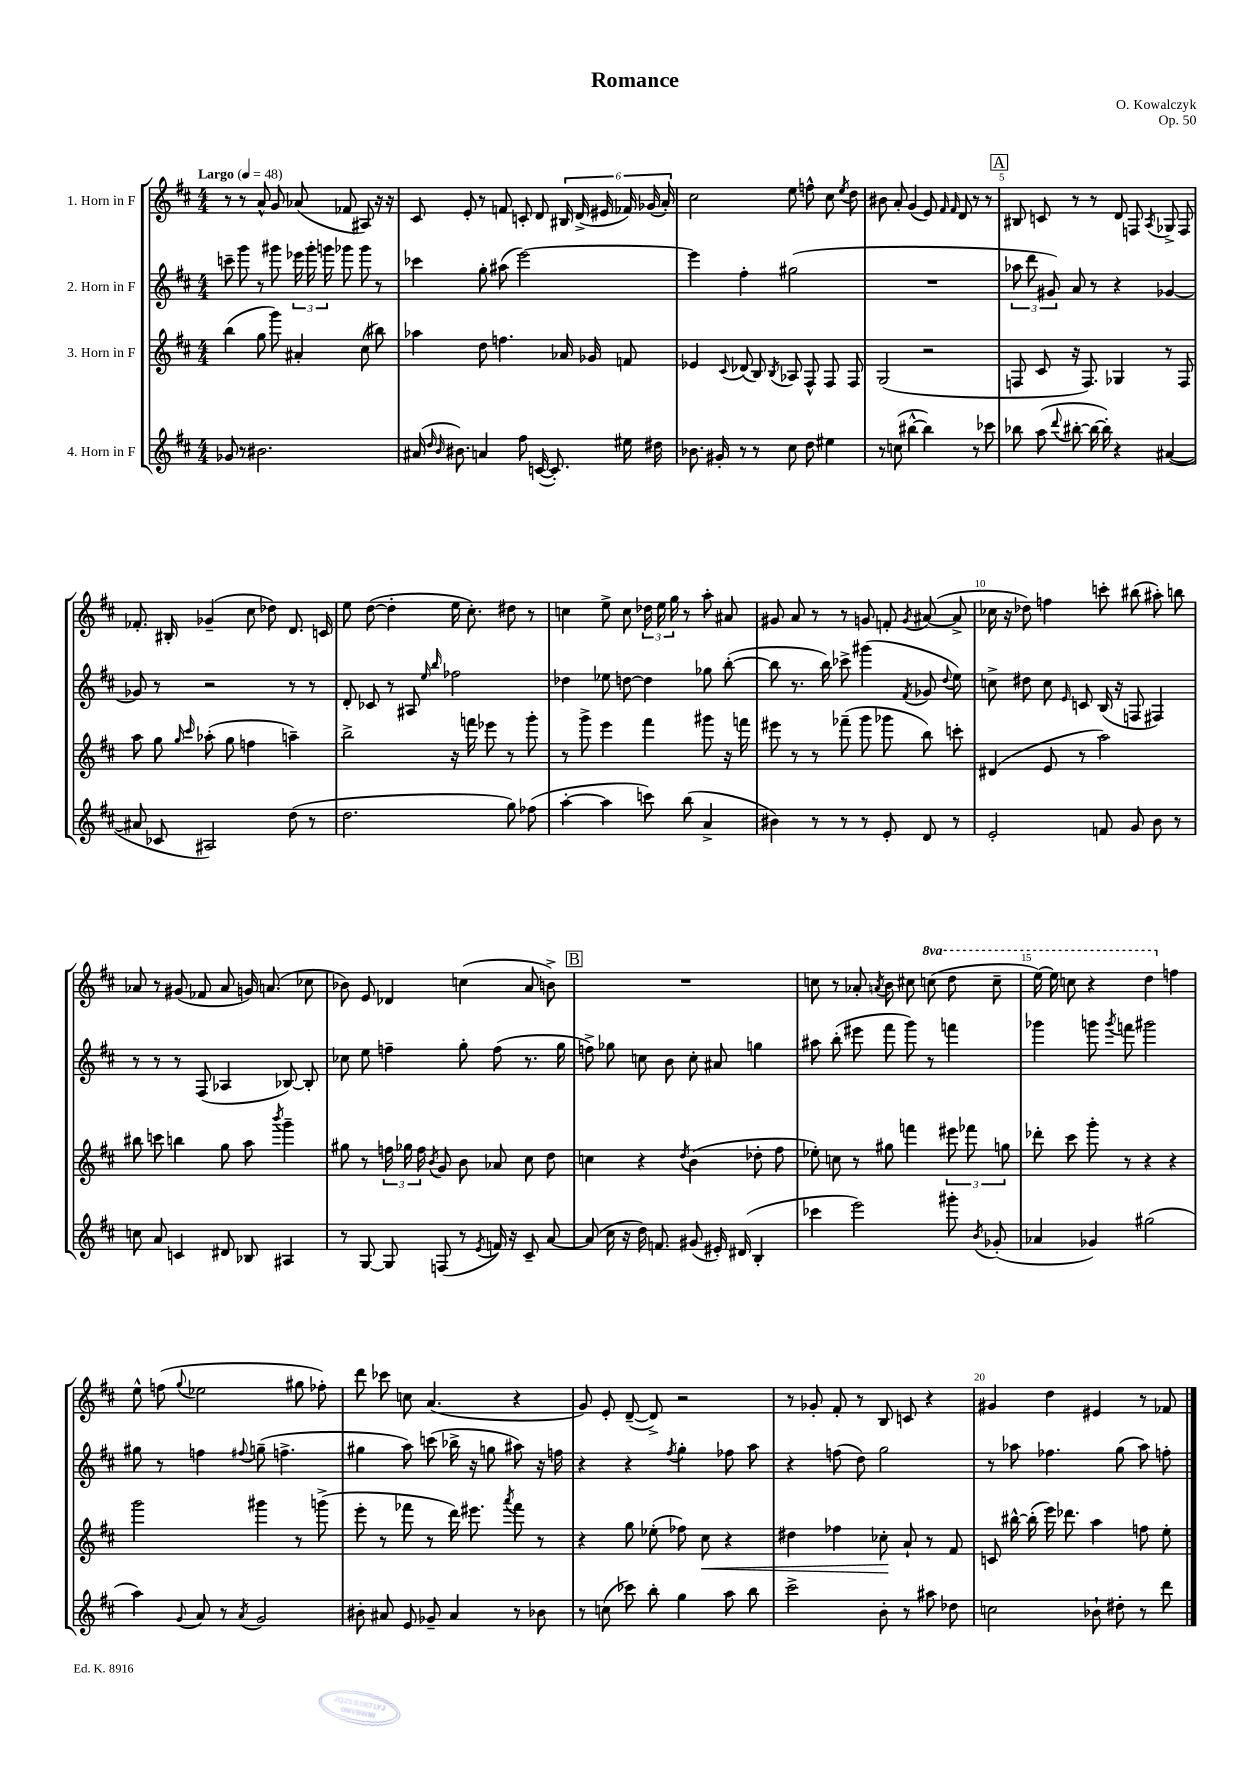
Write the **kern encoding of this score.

**kern	**kern	**dynam	**kern	**kern
*part4	*part3	*part3	*part2	*part1
*staff4	*staff3	*staff3	*staff2	*staff1
*I"4. Horn in F	*I"3. Horn in F	*	*I"2. Horn in F	*I"1. Horn in F
*clefG2	*clefG2	*	*clefG2	*clefG2
*k[f#c#]	*k[f#c#]	*	*k[f#c#]	*k[f#c#]
*M4/4	*M4/4	*	*M4/4	*M4/4
*MM48	*MM48	*	*MM48	*MM48
=1	=1	=1	=1	=1
!	!	!	!	!LO:TX:a:B:t=Largo
8g-X/	(4bb\	.	8cccn~\	8r
8r	.	.	8ggg\	8r
2.b#X\	8gg\	.	8r	8a^^/
.	8ggg\)	.	8ggg#X\	8g/
.	4a#X'/	.	24eee-X\	(8a-X/
.	.	.	24ggg#'\	.
.	.	.	24gggn\	.
.	.	.	8ggg-X\	8f-X/
.	(8cc#\	.	8ggg-\	8A#X/)
.	8bb#X\)	.	8r	16r
.	.	.	.	16r
=2	=2	=2	=2	=2
(16a#X/	4aa-X\	.	4ccc-X\	8c#/
16qqdd/	.	.	.	.
16qqb/	.	.	.	.
8.b#X\)	.	.	.	.
.	.	.	.	8e'/
4an/	8dd\	.	8gg'\	8r
.	4.ffn\	.	(8aa#X\	8fn/
8ff#\	.	.	[2eee\)	8cn'/
([16cn/	.	.	.	8d/
8.c'/])	.	.	.	.
.	16a-X/	.	.	24B#X/
.	.	.	.	(24d^/
.	16g-X/	.	.	.
.	.	.	.	24e#X/
16ee#X\	8fn/	.	.	24f-X/)
.	.	.	.	(24g-X/
16dd#X\	.	.	.	.
.	.	.	.	24a'/)
=3	=3	=3	=3	=3
8.b-X\	4e-X/	.	4eee\]	2cc#\
16g#X'/	.	.	.	.
.	8qqc#/	.	.	.
8r	(8d-X/	.	4ff#'\	.
8r	8B/)	.	.	.
.	8qB/	.	.	.
8cc#\	8A-X/	.	(2gg#X\	8ee\
8dd\	8F#^^/	.	.	8ffn^^\
4ee#X\	8F#/	.	.	8cc#\
.	.	.	.	8qee/
.	8F#/	.	.	8dd\
=4	=4	=4	=4	=4
8r	(2G/	.	1r	8b#X\
(8ccn\	.	.	.	8a'/
[4bb#X^^\	.	.	.	(4g/
4bb#\])	2r	.	.	8e/)
.	.	.	.	16qqf#/
.	.	.	.	16qqf#/
.	.	.	.	8d/
8r	.	.	.	8r
8ccc-X\	.	.	.	8r
!!LO:REH:place=s1:t=A
=5	=5	=5	=5	=5
8bb-X\	8Fn/	.	12aa-X\	8B#X/
.	.	.	12ddd\	.
(8aa\	8c#/	.	.	8cn/
.	.	.	12g#X/)	.
8qqddd/	.	.	.	.
[8bb#X'\	16r	.	8a/	8r
.	8.F/)	.	.	.
16bb#\_	.	.	8r	8r
16bb#'\])	.	.	.	.
4r	4G-X/	.	4r	8d/
.	.	.	.	8Fn/
.	.	.	.	8qA/
([4a#X/	8r	.	[4g-X/	8G-X^/
.	8F/	.	.	8F/
!!LO:LB:g=z
=6	=6	=6	=6	=6
8a#X/]	8aa\	.	8g-X/]	8.f-X'/
8c-X/	8gg\	.	8r	.
.	.	.	.	16B#X'/
.	16qqgg/	.	.	.
.	16qqccc#/	.	.	.
2A#X/)	(8aa-X'\	.	2r	(4g-X~/
.	8gg\	.	.	.
.	4ffn\	.	.	8cc#\
.	.	.	.	8dd-X\)
(8dd\	4aan~\)	.	8r	8.d/
8r	.	.	8r	.
.	.	.	.	16cn/
=7	=7	=7	=7	=7
2.dd\	2bb^\	.	8d'/	8ee\
.	.	.	8c-X/	([8dd\
.	.	.	8r	4dd'\]
.	.	.	8A#X/	.
.	.	.	16qqee/	.
.	.	.	16qqbb/	.
.	16r	.	2ff-X\	16ee\
.	16fffn\	.	.	8.cc#'\)
.	8eee-X\	.	.	.
8gg\)	8r	.	.	8dd#X\
(8ff-X\	8ggg'\	.	.	8r
=8	=8	=8	=8	=8
[4aa'\	8r	.	4dd-X\	4ccn\
.	8ggg^\	.	.	.
4aa\]	4eee\	.	8ee-X\	8ee^\
.	.	.	[8ddn\	8cc\
8cccn\)	4fff#\	.	4dd\]	24dd-X\
.	.	.	.	24ee\
.	.	.	.	24gg\
(8bb\	.	.	.	8r
4a^/	8ggg#X\	.	8gg-X\	8aa'\
.	16r	.	([8bb'\	8a#X/
.	16fffn\	.	.	.
=9	=9	=9	=9	=9
4b#X\)	8eee#X\	.	8bb\]	8g#X/
.	8r	.	8.r	8a/
8r	8r	.	.	8r
.	.	.	16bb\)	.
8r	(8fff-X~\	.	8ccc-X^\	8r
8r	8ggg\	.	(4ggg#X\	8gn/
8e'/	8ggg-X\	.	.	8fn'/
.	.	.	8qf#/	8qg/
8d/	8bb\)	.	8g-X/	([8a#X/
.	.	.	8qqdd/	.
8r	8cccn'\	.	8ee\)	8a#^/]
=10	=10	=10	=10	=10
2e'/	(4d#X/	.	8ccn^\	16cc-X\
.	.	.	.	16r
.	.	.	8dd#X\	8dd-X\)
.	8e/	.	8cc\	4ffn\
.	.	.	16qqe/	.
.	8r	.	8cn/	.
8fn/	2aa\)	.	(16B/	8cccn'\
.	.	.	16r	.
8g/	.	.	8Fn/	(8bb#X\
8b\	.	.	4F#X/)	8aa#X'\)
8r	.	.	.	8bbn\
!!LO:LB:g=z
=11	=11	=11	=11	=11
8ccn\	8bb#X\	.	8r	8a-X/
8a/	8cccn\	.	8r	8r
4cn/	4bbn\	.	8r	(8g#X/
.	.	.	(8F#/	8f-X/
8d#X/	8gg\	.	4A-X/	8a-/
8B-X/	8aa\	.	.	16gn/)
.	.	.	.	(8.an/
.	8qbbb/	.	.	.
4A#X/	4ggg~\	.	[8B-X/)	.
.	.	.	8B-'/]	8cc-X\
=12	=12	=12	=12	=12
8r	8gg#X\	.	8cc-X\	8b-X\)
[8G/	8r	.	8ee\	8e/
8G/]	24ffn\	.	4ffn~\	4d-X/
.	24gg-X\	.	.	.
.	24ff\	.	.	.
.	8qb/	.	.	.
(8Fn/	8g/	.	.	.
8r	8b\	.	8gg'\	(4ccn\
8qe/	.	.	.	.
16fn/)	8a-X/	.	(8ff\	.
16r	.	.	.	.
8c#~/	8cc#\	.	8.r	8a/
[8a/	8dd\	.	.	8bn^\)
.	.	.	16gg\	.
!!LO:REH:place=s1:t=B
=13	=13	=13	=13	=13
(8a/]	4ccn\	.	8ffn^\)	1r
16cc#\	.	.	8gg-X\	.
16r	.	.	.	.
16dd\)	4r	.	8ccn\	.
8.fn/	.	.	.	.
.	.	.	8b\	.
.	8qdd/	.	.	.
(8g#X/	(4b\	.	8cc'\	.
16e#X'/)	.	.	8a#X/	.
(16d#X/	.	.	.	.
4B'/	8dd-X'\	.	4ggn\	.
.	8ff#\	.	.	.
=14	=14	=14	=14	=14
4ccc-X\	8ee-X'\)	.	8aa#X\	8ccn\
.	8ccn\	.	(8bb'\	8r
2eee\)	8r	.	8eee#X\	8a-X'/
.	.	.	.	8qan/
.	8gg#X\	.	8fff#\	8b\
.	4fffn\	.	8ggg\)	8cc#X\
*	*	*	*	*8va
.	.	.	8r	(8cccn\
8ggg#X'\	12eee#X\	.	4fffn\	8ddd\
.	12fff-X\	.	.	.
8qb/	.	.	.	.
(8g-X'/	.	.	.	8ccc~\
.	12ggn\	.	.	.
=15	=15	=15	=15	=15
4a-X/	8ddd-X'\	.	4ggg-X\	[16eee\)
.	.	.	.	16eee\]
.	8ccc#\	.	.	8cccn\
4g-X/)	8ggg'\	.	8gggn\	4r
.	.	.	8qggg/	.
.	8r	.	8fffn\	.
(2gg#X\	4r	.	2ggg#X\	4ddd\
*	*	*	*	*X8va
.	4r	.	.	4ffn\
!!LO:LB:g=z
=16	=16	=16	=16	=16
4aa\)	2ggg\	.	8gg#X\	8ee^^\
.	.	.	8r	(8ffn\
8qqg/	.	.	.	8qqgg/
8a/	.	.	4ffn\	2ee-X\
8r	.	.	.	.
8qa/	.	.	8qqff#X/	.
2g/	4ggg#X\	.	(8ggn~\	.
.	.	.	4.ffn^\	.
.	8r	.	.	8gg#X\
.	(8gggn^\	.	.	8ff-X'\)
=17	=17	=17	=17	=17
8b#X'\	8eee'\	.	4gg#X\	8ddd\
8a#X/	8r	.	.	8ccc-X\
8e/	8fff-X\	.	8aa\)	8ccn\
8g-X~/	8r	.	(8cccn\	(4.a/
4a#/	16ddd\)	.	16bb-X^\	.
.	8.eee#X\	.	16r	.
.	.	.	8ggn\	.
.	8qaaa/	.	.	.
8r	8fff-\	.	8aa#X\)	4r
8b-X\	8r	.	16r	.
.	.	.	16ffn\	.
=18	=18	=18	=18	=18
8r	4r	.	4r	8g/)
(8ccn\	.	.	.	8e'/
8ccc-X\)	8gg\	.	4r	([8d~/
8bb'\	(8ee-X'\	.	.	8d^/])
.	.	.	8qff#/	.
4gg\	8ff-X\)	.	4gg'\	2r
!	!	!LO:HP:b	!	!
.	8cc#\	<	.	.
8aa\	4r	.	8ff-X\	.
8bb\	.	.	8aa\	.
=19	=19	=19	=19	=19
2ccc#^\	4dd#X\	.	4r	8r
.	.	.	.	8g-X'/
.	4ff-X\	.	(8ffn\	8f#'/
.	.	.	8dd\)	8r
8b'\	8cc-X'\	.	2gg\	8B/
8r	8a`/	[	.	8cn/
8aa#X\	8r	.	.	4r
8dd-X\	8f#/	.	.	.
=20	=20	=20	=20	=20
2ccn\	8cn/	.	8r	4g#X/
.	[16bb#X^^\	.	8aa-X\	.
.	(16bb#'\]	.	.	.
.	16eee\)	.	4.ff-X\	4dd\
.	8.ddd-X\	.	.	.
8b-X`\	4aa\	.	.	4e#X/
8dd#X'\	.	.	(8gg\	.
8r	8ffn\	.	8aa-\)	8r
8ddd\	8ee'\	.	8ffn'\	8f-X/
==	==	==	==	==
*-	*-	*-	*-	*-
